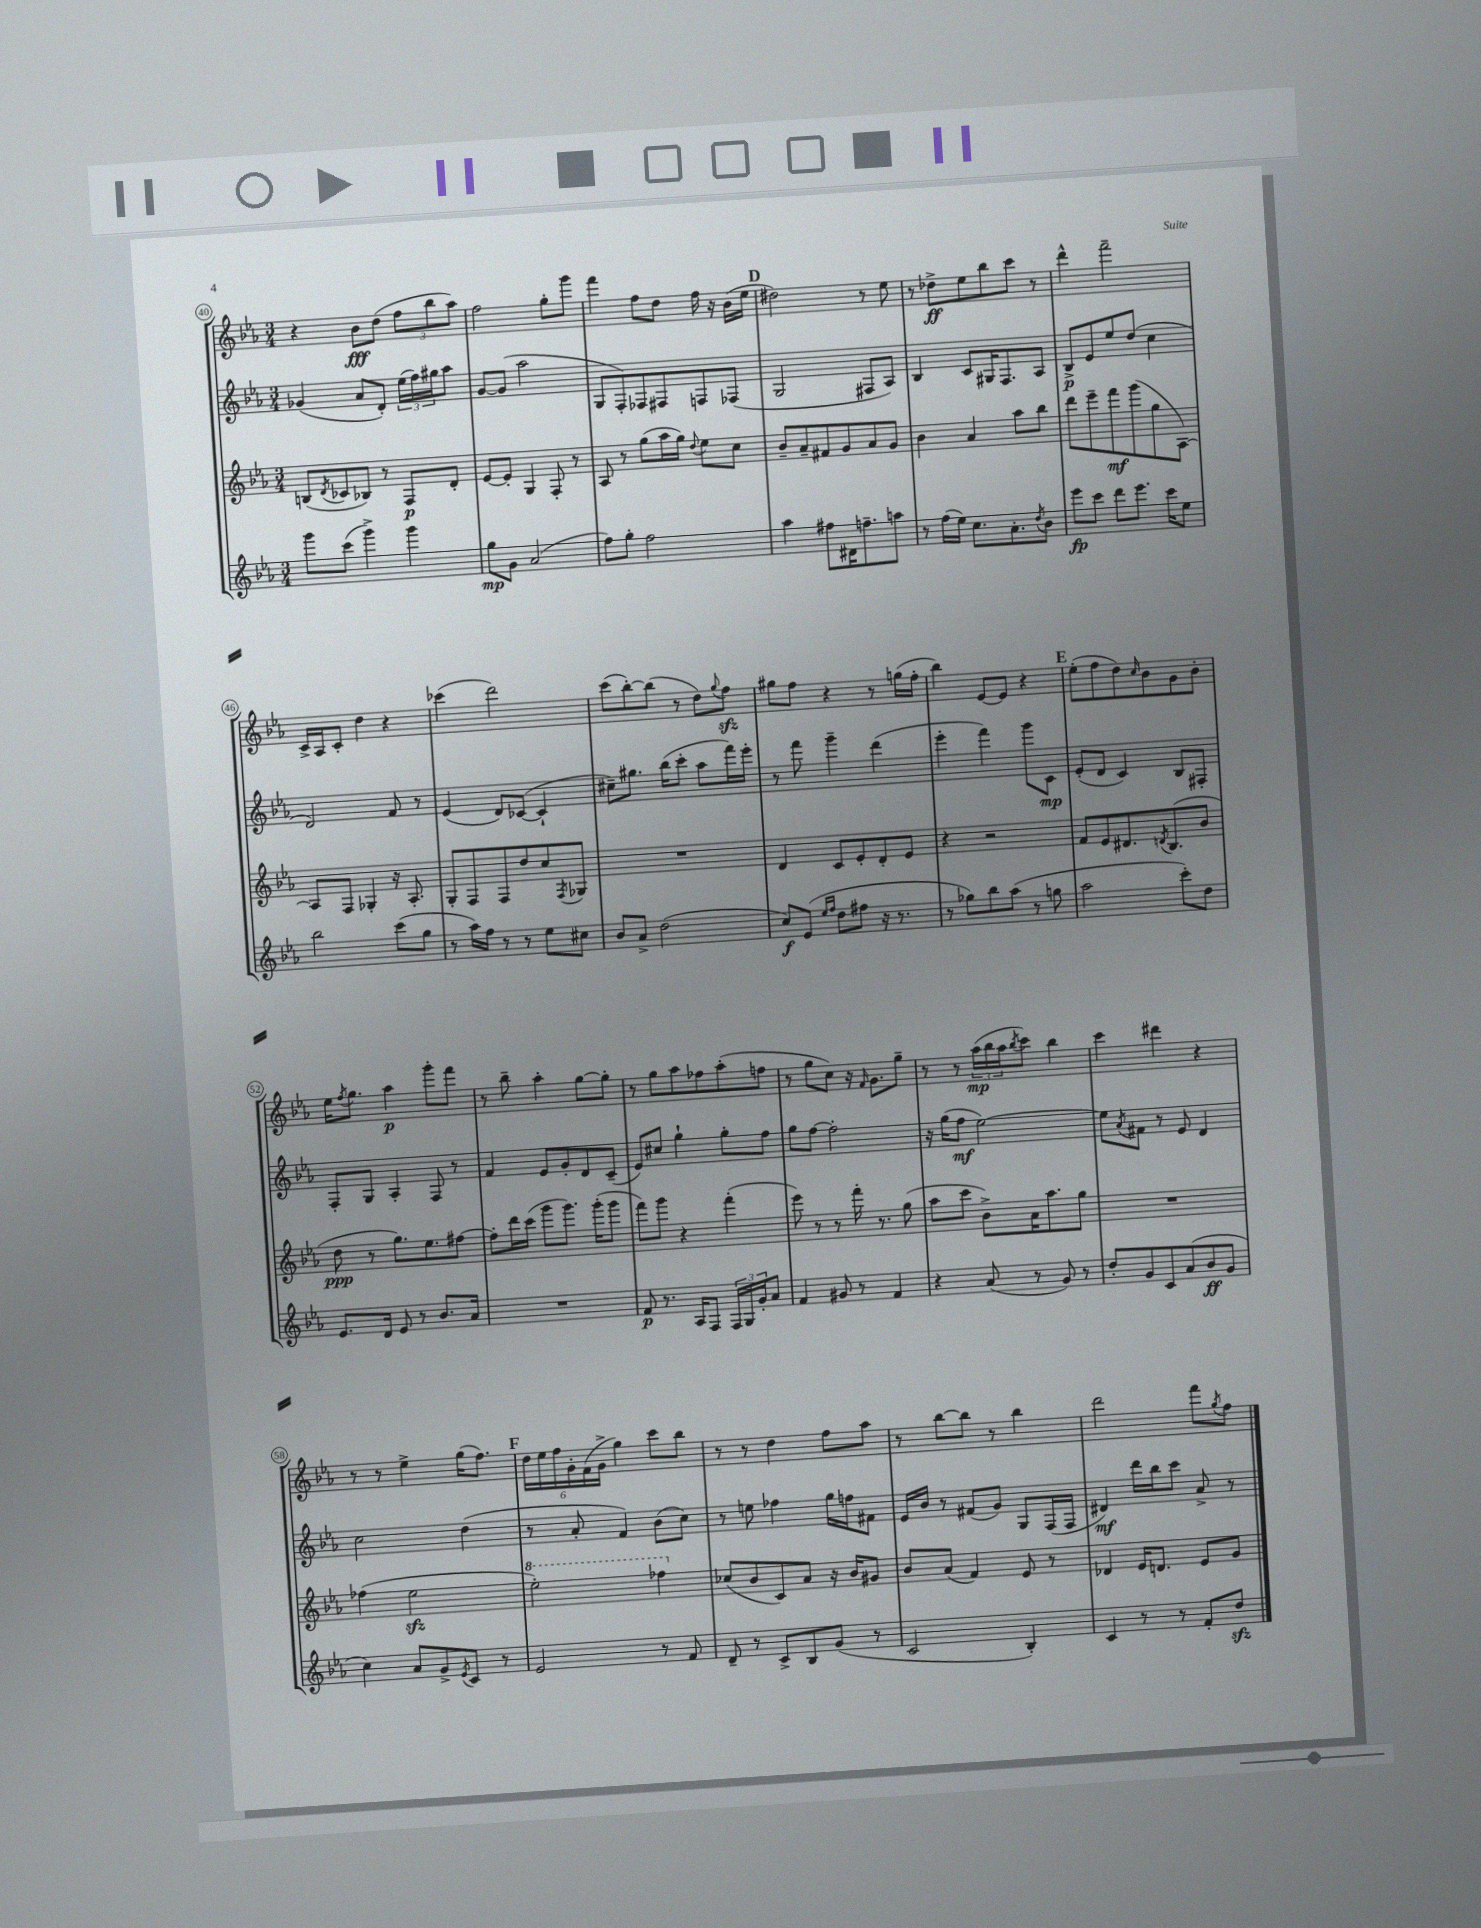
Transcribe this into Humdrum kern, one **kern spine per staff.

**kern	**kern	**kern	**kern
*staff4	*staff3	*staff2	*staff1
*clefG2	*clefG2	*clefG2	*clefG2
*k[b-e-a-]	*k[b-e-a-]	*k[b-e-a-]	*k[b-e-a-]
*M3/4	*M3/4	*M3/4	*M3/4
8ggg	(8B	(4g-	4r
.	8qd	.	.
(8ccc	8c-	.	.
4ggg^)	8B-)	8a-	8b-
.	8r	8d')	(8dd
4ggg	8F	(24ee-	12ff
.	.	24ff)	.
.	.	24gg#	12bb-
.	8d'	8aa-	.
.	.	.	12aa-)
=	=	=	=
8gg	[8e-	[8g	2ff
8g	8e-']	(8g]	.
(2a-	4G	2aa-	.
.	8F'	.	8gg'
.	8r	.	8ggg
=	=	=	=
8ff)	8A-	8G	4fff
8gg'	8r	8F')	.
2ff	(8gg	8F-	8ff
.	16aa-	8F#	8dd
.	16gg)	.	.
.	8qqdd	.	.
.	8ee-	8F	16ff
.	.	.	16r
.	8cc	(8F-	(16b-
.	.	.	16ee-
=	=	=	=
4aa-	8b-~	2G	2dd#)
.	8a-~	.	.
8ff#	8f#	.	.
16d#	8g	.	.
8.ff~	.	.	.
.	8a-	8F#	8r
8aa	8g	8A-)	8ee-
=	=	=	=
8r	4b-	4B-	8r
(16ff	.	.	8dd-^
16ee-)	.	.	.
8.cc	4a-	8c	8ee-
.	.	16G#	8bb-
8.a-'	.	8.F	.
.	8aa-	.	8ccc
8qdd	.	.	.
8b-	8bb-	8A-	8r
=	=	=	=
8eee-	8ddd	8B-^	4ddd^^
8ccc	8eee-~	8e-	.
8ddd	8fff	8ee-	2fff~
8.eee-	(8ggg	(8dd	.
.	8gg	4cc	.
16ccc	.	.	.
8ee-	[8A-)	.	.
=	=	=	=
2bb-	8A-]	2d)	16c^
.	.	.	16A-
.	8F	.	8c'
.	4G-'	.	4dd
(8ccc	16r	8f	4r
.	8.A-'	.	.
8gg	.	8r	.
=	=	=	=
8r	8G'	(4e-	(4ccc-
16aa-)	8F	.	.
16ff	.	.	.
8r	8F	8d)	2ddd)
8r	8dd	([8c-	.
8ee-	8cc	4c-`]	.
.	8qF	.	.
8cc#	8G-	.	.
=	=	=	=
8b-	2.r	8cc#~)	(8ccc
8a-^	.	8.gg#	[8bb-')
(2dd	.	.	(8bb-]
.	.	(16bb-	.
.	.	8ccc'	8r
.	.	8aa-	8dd)
.	.	.	8qqgg
.	.	16fff)	8ff
.	.	16eee-'	.
=	=	=	=
8cc)	4d	8r	8gg#
(8e-	.	8fff	8ff
16qqee-	.	.	.
16qqff	.	.	.
8dd	8c	4ggg~	4r
8ff#	8e-'	.	.
16r	8d'	(4ddd	8r
8.r	.	.	.
.	8e-	.	(16gg
.	.	.	16ff'
=	=	=	=
8r	4r	4eee-'	4bb-)
8gg-)	.	.	.
8bb-	2r	4fff)	[8e-
(8aa-	.	.	8e-]
8r	.	8ggg	4r
8gg	.	8c	.
=	=	=	=
2aa-	8f	(8e-'	(8ee-'
.	8e-	8d	8ff
.	8.d#	4c)	8dd)
.	.	.	16qqcc
.	.	.	8b-
.	8qd	.	.
.	(8.B-	.	.
8ccc')	.	8B-	8g
8dd	8b-	8F#'	8b-'
=	=	=	=
8.e-	8dd	8F'	16ee-
.	.	.	8qff
.	.	.	8.gg
.	8r	8G	.
16d	.	.	.
8e-	8.gg)	4A-'	4aa-
8r	.	.	.
.	8.ee-	.	.
8.b-	.	8F	8ggg'
.	[8ff#	8r	8fff
16a-	.	.	.
=	=	=	=
2.r	8ff#']	4f	8r
.	16ddd	.	8bb-~
.	(16ccc	.	.
.	8ggg	8e-	4aa-'
.	8.ggg)	8g'	.
.	.	8d	[8gg
.	(16ggg'	.	.
.	8ggg	(8c~	8gg']
=	=	=	=
8f	8fff)	8e-)	8r
8.r	8ggg	8cc#	8gg
.	4r	4gg`	8aa-
16A-	.	.	.
8F	.	.	8ff-
24F	(4fff'	8gg'	(8aa-'
24G	.	.	.
24g'	.	.	.
8a-	.	8ff	8ff
=	=	=	=
4f	8eee-)	8gg	8r
.	8r	[8ff	8gg
8g#	8r	2ff']	8cc)
8r	16fff'	.	16r
.	.	.	16qqf
.	8.r	.	8.g
4f	.	.	.
.	(8gg	.	8gg~
=	=	=	=
4r	8aa-	16r	8r
.	.	(16gg	.
.	8ccc	8ff	8r
(8a-	8b-^)	[2ee-)	(24aa-
.	.	.	24bb-
.	.	.	24aa-
.	.	.	8qbb-
8r	16a-	.	8ccc)
.	8.aa-	.	.
8g)	.	.	4bb-
8r	8gg	.	.
=	=	=	=
8dd'	2.r	8ee-]	4ccc
.	.	8qa-	.
8g	.	8f#	.
8c	.	8r	4ddd#
(8a-	.	8e-	.
8b-	.	4d	4r
8g	.	.	.
=	=	=	=
4cc)	(4ff-	2cc	8r
.	.	.	8r
8a-	2ee-	.	4ee-^
8g^	.	.	.
8qe-	.	.	.
8c	.	(4dd	(16gg
.	.	.	8.ff)
8r	.	.	.
=	=	=	=
2e-	2eee-')	8r	24dd
.	.	.	24ee-
.	.	.	24ff
.	.	8a-'	24g'
.	.	.	(24f
.	.	.	24g^
.	.	4f)	4gg)
8r	4fff-	(8b-	8ccc
8f	.	8cc)	8bb-
=	=	=	=
8d~	(8cc-	8r	8r
8r	8b-	8ee	8r
8c^	8c)	4ff-	4dd
8B-	8a-	.	.
(8g	16r	16gg	8ff
.	16b-	16ff	.
8r	8g#	8f#	8aa-
=	=	=	=
2c	8b-	16e-	8r
.	.	16b-	.
.	(8a-	8r	[8bb-
.	4f)	(8f#	8bb-]
.	.	8g)	8r
4B-')	8e-	8G	4bb-
.	8r	(16F	.
.	.	16F	.
=	=	=	=
4c	4d-	4d#)	2ddd
8r	16e-	16ddd	.
.	8.d	16bb-	.
8r	.	8ccc	.
8f'	8e-	8a-^	8fff
.	.	.	8qgg
8dd	8g	8r	8ff
==	==	==	==
*-	*-	*-	*-
